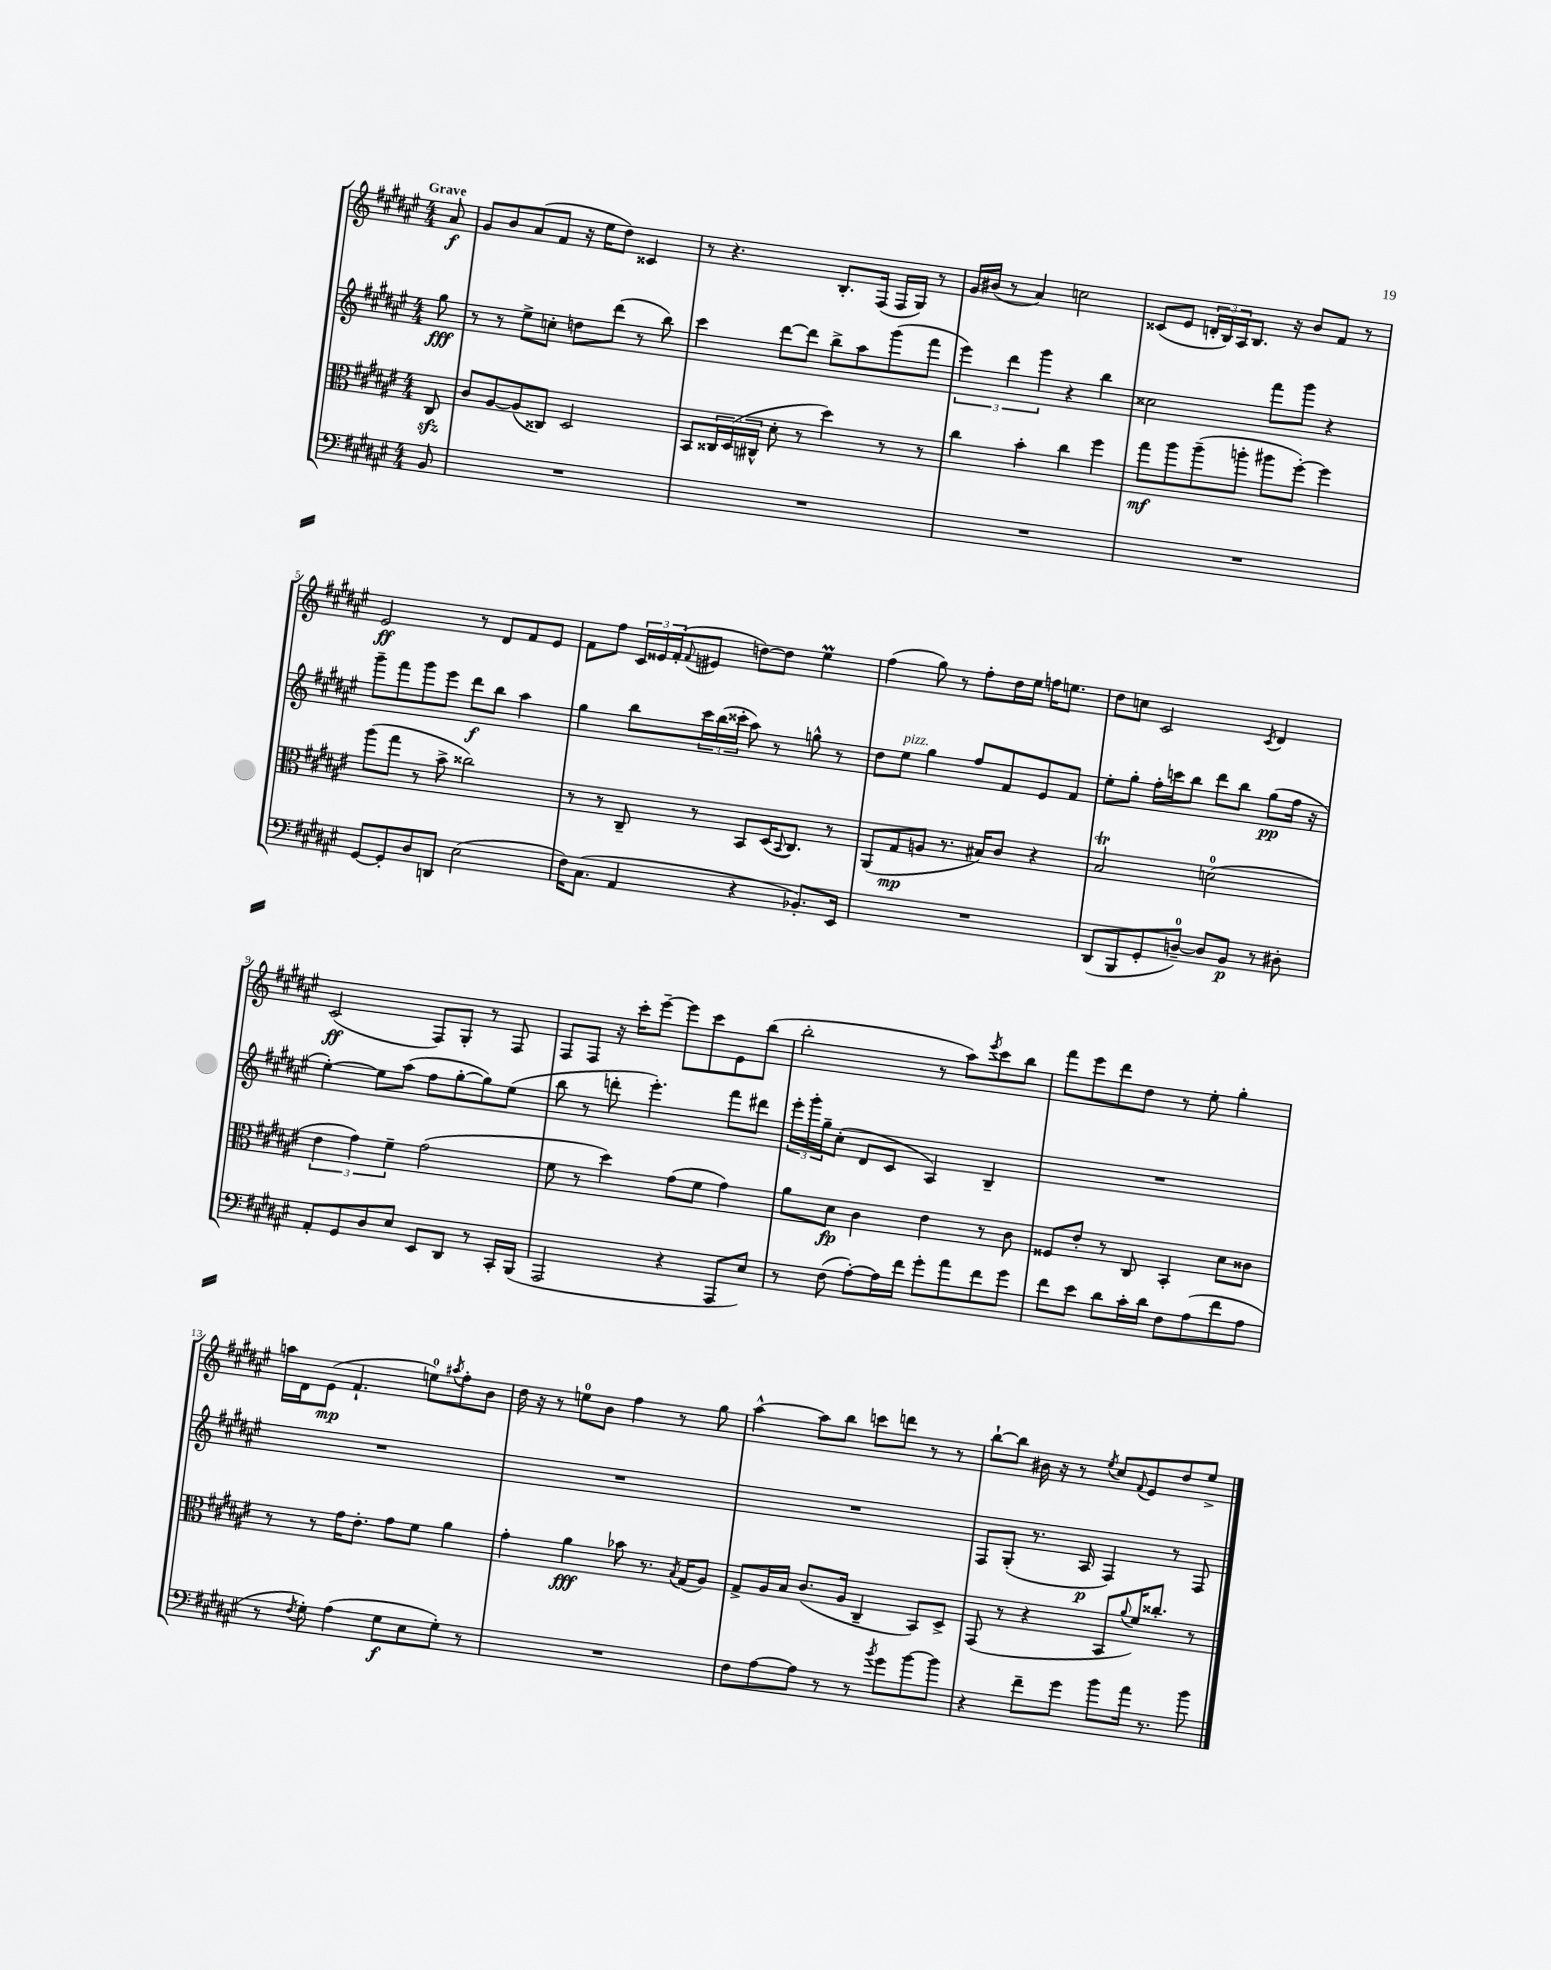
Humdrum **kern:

**kern	**dynam	**kern	**dynam	**kern	**dynam	**kern	**dynam
*part4	*part4	*part3	*part3	*part2	*part2	*part1	*part1
*staff4	*staff4	*staff3	*staff3	*staff2	*staff2	*staff1	*staff1
*clefF4	*	*clefC3	*	*clefG2	*	*clefG2	*
*k[f#c#g#d#a#e#]	*	*k[f#c#g#d#a#e#]	*	*k[f#c#g#d#a#e#]	*	*k[f#c#g#d#a#e#]	*
*M4/4	*	*M4/4	*	*M4/4	*	*M4/4	*
=	=	=	=	=	=	=	=
!	!	!	!	!	!	!LO:TX:a:B:t=Grave	!
8BB/	.	8C#zz/	.	8gg#\	fff	8a#/	f
=1	=1	=1	=1	=1	=1	=1	=1
1r	.	8c#/L	.	8r	.	8g#/L	.
.	.	[8A#/	.	8r	.	8b/	.
.	.	(8A#/]	.	8ee#^\L	.	(8a#/	.
.	.	8C##X/J)	.	8ccn'\J	.	8f#/J	.
.	.	2D#/	.	8ddn\L	.	16r	.
.	.	.	.	.	.	16ee#\KL	.
.	.	.	.	(8ddd#\J	.	8dd#\J)	.
.	.	.	.	8r	.	4c##X/	.
.	.	.	.	8bb\)	.	.	.
=2	=2	=2	=2	=2	=2	=2	=2
1r	.	8BB/L	.	4ccc#\	.	8r	.
.	.	24C##X/L	.	.	.	4.r	.
.	.	(24D#/	.	.	.	.	.
.	.	24C#X^^/JJ	.	.	.	.	.
.	.	8d#'\	.	[8ddd#\L	.	.	.
.	.	8r	.	8ddd#\J]	.	.	.
.	.	4dd#\)	.	8bb^\L	.	8.B'/L	.
.	.	.	.	8aa#\	.	.	.
.	.	.	.	.	.	(16F#/Jk	.
.	.	8r	.	(8ggg#\	.	16F#/LL	.
.	.	.	.	.	.	16G#/JJ)	.
.	.	8r	.	8fff#\J	.	8r	.
=3	=3	=3	=3	=3	=3	=3	=3
1r	.	4cc#\	.	6eee#\)	.	16g#/LL	.
.	.	.	.	.	.	(16b#X/JJ	.
.	.	.	.	.	.	8r	.
.	.	.	.	6ddd#\	.	.	.
.	.	4b'\	.	.	.	4a#/)	.
.	.	.	.	6ggg#\	.	.	.
.	.	4cc#\	.	4r	.	2ccn\	.
.	.	4ff#\	.	4bb\	.	.	.
=4	=4	=4	=4	=4	=4	=4	=4
1r	.	8gg#\L	mf	2cc##X\	.	(8c##X/L	.
.	.	8aa#\	.	.	.	8e#/J	.
.	.	(8aa#~\	.	.	.	24dn'/LL	.
.	.	.	.	.	.	24B/)	.
.	.	.	.	.	.	24A#/J	.
.	.	8aan'\J	.	.	.	8.B/J	.
.	.	8aa#X\L	.	8fff#\L	.	.	.
.	.	.	.	.	.	16r	.
.	.	[8ff#'\J)	.	8ggg#\J	.	8b/L	.
.	.	4ff#\]	.	4r	.	8f#/J	.
.	.	.	.	.	.	8r	.
!!LO:LB:g=z
=5	=5	=5	=5	=5	=5	=5	=5
[8GG#/L	.	(8aa#\L	.	8ggg#~\L	.	2e#/	ff
8GG#'/]	.	8gg#\J	.	8fff#\	.	.	.
8D#/	.	8r	.	8ggg#\	.	.	.
8DDn/J	.	8b^\	.	8eee#\J	.	.	.
(2E#\	.	2cc##X\)	.	8ddd#\L	f	8r	.
.	.	.	.	8bb\J	.	8d#/L	.
.	.	.	.	4aa#\	.	8f#/	.
.	.	.	.	.	.	8e#/J	.
=6	=6	=6	=6	=6	=6	=6	=6
16F#\KL)	.	8r	.	4gg#\	.	8f#\L	.
(8.C#\J	.	.	.	.	.	.	.
.	.	8r	.	.	.	8ff#\J	.
4AA#/	.	8C#~/	.	8bb\L	.	24c#/LL	.
.	.	.	.	.	.	24e##X/	.
.	.	.	.	.	.	(24f#'/J	.
.	.	.	.	.	.	8qqf#/	.
.	.	8r	.	24ccc#\L	.	8e#X/J	.
.	.	.	.	(24bb\	.	.	.
.	.	.	.	24ccc##X'\JJ	.	.	.
4r	.	8BB/L	.	8aa#\)	.	[8ddn\L)	.
.	.	(16D#/K	.	8r	.	8dd\J]	.
.	.	8qqBB/	.	.	.	.	.
.	.	8.C#/J)	.	.	.	.	.
8.BB-X'/L)	.	.	.	8ggn^^\	.	4ee#m\	.
.	.	8r	.	8r	.	.	.
16EE#/Jk	.	.	.	.	.	.	.
=7	=7	=7	=7	=7	=7	=7	=7
1r	.	(8AA#/L	.	8dd#\L	.	(4ff#\	.
!	!	!	!	!LO:TX:a:i:t=pizz.	!	!	!
.	.	8G#/	mp	8ee#\J	.	.	.
.	.	8An/J	.	4gg#\	.	8gg#\)	.
.	.	8.r	.	.	.	8r	.
.	.	.	.	8ff#/L	.	8ff#'\L	.
.	.	16B#X/KL)	.	.	.	.	.
.	.	8c#/J	.	8f#/	.	16dd#\L	.
.	.	.	.	.	.	16ee#\JJ	.
.	.	4r	.	8e#/	.	16ffn\KL	.
.	.	.	.	.	.	8.een\J	.
.	.	.	.	8f#/J	.	.	.
=8	=8	=8	=8	=8	=8	=8	=8
(8DD#/L	.	2BT/	.	8ee#'\L	.	8dd#\L	.
8BBB/	.	.	.	8gg#'\J	.	8ccn\J	.
8GG#'/	.	.	.	16ff#'\LL	.	2c#/	.
.	.	.	.	16cccn\J	.	.	.
[8Dn~/J)	.	.	.	8bb\J	.	.	.
8D/L]	.	(2dn\	.	8ddd#\L	.	.	.
8BB/J	p	.	.	8bb\J	.	.	.
.	.	.	.	.	.	8qc#/	.
8r	.	.	.	(8gg#\L	pp	4d#/	.
8D#X'\	.	.	.	16ff#\Jk	.	.	.
.	.	.	.	16r	.	.	.
!!LO:LB:g=z
=9	=9	=9	=9	=9	=9	=9	=9
8AA#'/L	.	6e#\	.	[4ee#'\)	.	(2c#/	ff
8GG#/	.	.	.	.	.	.	.
.	.	6g#\)	.	.	.	.	.
8D#/	.	.	.	8ee#\L]	.	.	.
.	.	6f#~\	.	.	.	.	.
8E#/J	.	.	.	(8aa#\J	.	.	.
8EE#/L	.	(2g#\	.	8ff#\L	.	8F#/L)	.
8DD#/J	.	.	.	[8gg#'\	.	8G#'/J	.
8r	.	.	.	8gg#\])	.	8r	.
16CC#'/LL	.	.	.	(8ee#\J	.	8F#/	.
(16BBB/JJ	.	.	.	.	.	.	.
=10	=10	=10	=10	=10	=10	=10	=10
2AAA#/	.	8f#\	.	8bb\	.	8F#/L	.
.	.	8r	.	8r	.	8F#/J	.
.	.	4dd#\)	.	8dddn'\	.	16r	.
.	.	.	.	.	.	16ccc#'\KL	.
.	.	.	.	4.eee#'\)	.	[8eee#~\J	.
4r	.	(8g#\L	.	.	.	8eee#\L]	.
.	.	8f#\J	.	.	.	8ccc#\	.
8AAA#/L	.	4g#\)	.	8fff#\L	.	8e#\	.
8E#/J)	.	.	.	8ddd#X\J	.	(8bb\J	.
=11	=11	=11	=11	=11	=11	=11	=11
8r	.	8a#\L	.	24eee#'\LL	.	2bb'\	.
.	.	.	.	24ggg#'\	.	.	.
.	.	.	.	24gg#~\J	.	.	.
(8F#\	.	8d#\J	fp	(8cc#'\J	.	.	.
[8A#'\L)	.	4c#\	.	8d#/L	.	.	.
16A#\L]	.	.	.	8c#/J	.	.	.
16f#\JJ	.	.	.	.	.	.	.
8g#'\L	.	4e#\	.	4A#/)	.	8r	.
8a#\	.	.	.	.	.	8aa#\L)	.
.	.	.	.	.	.	8qeee#/	.
8f#\	.	8r	.	4B~/	.	8ccc#\	.
8g#\J	.	8c#\	.	.	.	8bb\J	.
=12	=12	=12	=12	=12	=12	=12	=12
8f#\L	.	8F##X/L	.	1r	.	8fff#\L	.
8e#\J	.	8e#'/J	.	.	.	8eee#\	.
8d#\L	.	8r	.	.	.	8ddd#\	.
16c#'\L	.	8C#/	.	.	.	8dd#\J	.
16d#\JJ	.	.	.	.	.	.	.
8F#\L	.	4BB'/	.	.	.	8r	.
(8A#\	.	.	.	.	.	8ee#'\	.
8f#\	.	8d#\L	.	.	.	4gg#'\	.
8A#\J	.	8c##X\J	.	.	.	.	.
!!LO:LB:g=z
=13	=13	=13	=13	=13	=13	=13	=13
8r	.	8r	.	1r	.	16aan\LL	.
.	.	.	.	.	.	16d#\J	.
8qF#/	.	.	.	.	.	.	.
8G#'\)	.	8r	.	.	.	(8e#\J	mp
(4A#\	.	16g#\KL	.	.	.	4.f#`/	.
.	.	8.e#'\J	.	.	.	.	.
8G#\L	f	8g#\L	.	.	.	.	.
8E#\	.	8f#\J	.	.	.	8een\L)	.
.	.	.	.	.	.	8qaa#X/	.
8G#'\J)	.	4a#\	.	.	.	8ff#'\	.
8r	.	.	.	.	.	8b\J	.
=14	=14	=14	=14	=14	=14	=14	=14
1r	.	4g#'\	.	1r	.	16dd#\	.
.	.	.	.	.	.	16r	.
.	.	.	.	.	.	8r	.
.	.	4a#\	fff	.	.	8een\L	.
.	.	.	.	.	.	8b\J	.
.	.	8b-X\	.	.	.	4ff#\	.
.	.	8.r	.	.	.	.	.
.	.	.	.	.	.	8r	.
.	.	8qB/	.	.	.	.	.
.	.	(16G#/KL	.	.	.	.	.
.	.	8A#/J)	.	.	.	8gg#\	.
=15	=15	=15	=15	=15	=15	=15	=15
8F#\L	.	8G#^/L	.	1r	.	[4aa#^^\	.
[8A#\	.	16A#/L	.	.	.	.	.
.	.	16B/JJ	.	.	.	.	.
8A#\J]	.	(8.c#/L	.	.	.	8aa#\L]	.
8r	.	.	.	.	.	8bb\J	.
.	.	16A#/Jk	.	.	.	.	.
8r	.	4C#~/	.	.	.	8cccn\L	.
8qb/	.	.	.	.	.	.	.
8g#\L	.	.	.	.	.	8dddn\J	.
[8b\	.	8BB/L)	.	.	.	8r	.
8b\J]	.	8D#^/J	.	.	.	8r	.
=16	=16	=16	=16	=16	=16	=16	=16
4r	.	(8GG#/	.	8F#/L	.	[8bb`\L	.
.	.	8r	.	(8G#'/J	.	8bb\J]	.
8f#~\L	.	4r	.	8.r	.	16b#X\	.
.	.	.	.	.	.	16r	.
8g#\J	.	.	.	.	.	8r	.
.	.	.	.	16A#/	p	.	.
.	.	.	.	.	.	8qee#/	.
8b\L	.	8BB/L	.	4F#/)	.	8cc#/L	.
.	.	8qqa#/	.	.	.	8qqf#/	.
16a#\Jk	.	16f#/K)	.	.	.	8e#/	.
8.r	.	8.cc##X'/J	.	.	.	.	.
.	.	.	.	8r	.	8dd#/	.
8b\	.	8r	.	8F#/	.	8ee#^/J	.
==	==	==	==	==	==	==	==
*-	*-	*-	*-	*-	*-	*-	*-
